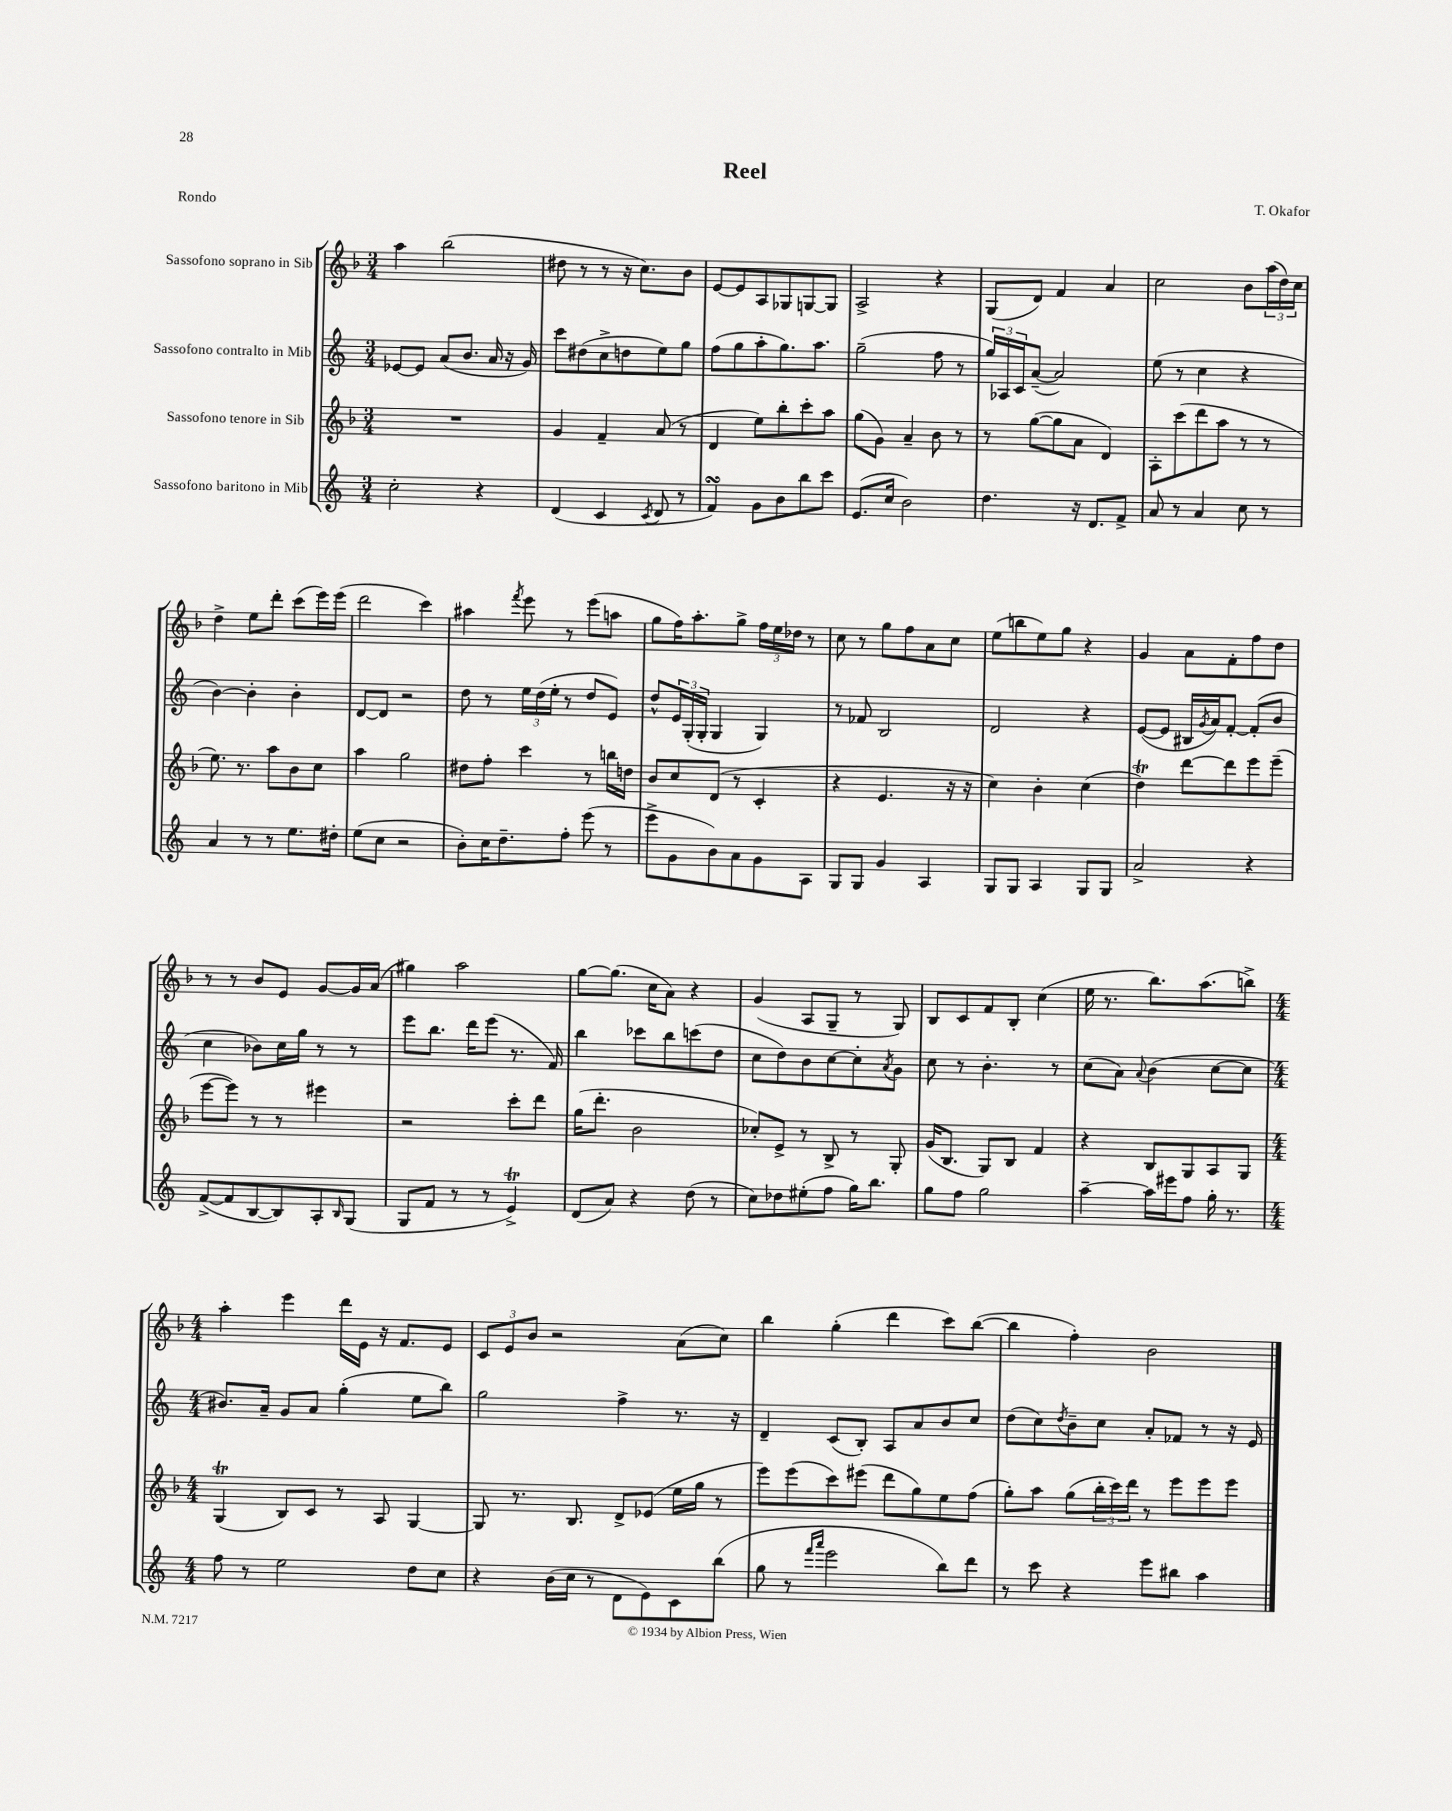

**kern	**kern	**kern	**kern
*staff4	*staff3	*staff2	*staff1
*clefG2	*clefG2	*clefG2	*clefG2
*k[]	*k[b-]	*k[]	*k[b-]
*M3/4	*M3/4	*M3/4	*M3/4
2cc'	2.r	[8e-	4aa
.	.	8e-]	.
.	.	(8a	(2bb-
.	.	8.b	.
4r	.	.	.
.	.	16a	.
.	.	16r	.
.	.	16g)	.
=	=	=	=
(4d	4g	8ccc	8dd#
.	.	(8dd#	8r
4c	4f~	8cc^	8r
.	.	8dd	16r
.	.	.	8.cc)
8qc	.	.	.
8d	(8a	8ee)	.
8r	8r	8gg	8b-
=	=	=	=
4f)	4d	(8ff	[8e
.	.	8gg	8e]
8g	8ee)	8aa'	8A
8b	8bb-'	8.gg)	8G-
8bb	8ccc'	.	[8G
.	.	8.aa	.
8ccc	8aa	.	8G]
=	=	=	=
(8.e	(8gg	(2gg~	2A^
.	8g)	.	.
16cc	.	.	.
2b)	4a~	.	.
.	8b-	8ff	4r
.	8r	8r	.
=	=	=	=
4.dd	8r	24gg)	(8G
.	.	24A-	.
.	.	24c	.
.	([8gg	([8a~	8d)
.	8gg]	2a])	4f
16r	8a	.	.
8.d	.	.	.
.	4d)	.	4a
8f^	.	.	.
=	=	=	=
8a	8A'	(8ee	2cc
8r	(8ccc	8r	.
4a	8ddd	4cc	.
.	8aa	.	.
8cc	8r	4r	8b-
8r	8r	.	(24aa
.	.	.	24dd)
.	.	.	24cc
=	=	=	=
4a	8.ee)	[4b)	4dd^
.	8.r	.	.
8r	.	4b']	8ee
8r	8aa	.	8ddd'
8.ee	8b-	4b'	(8ccc
.	8cc	.	16eee)
16dd#'	.	.	(16eee
=	=	=	=
(8ee	4aa	[8d	2ddd
8cc	.	8d]	.
2r	2gg	2r	.
.	.	.	4ccc)
=	=	=	=
8b')	8dd#	8dd	4aa#
16cc	8ff'	8r	.
8.dd~	.	.	.
.	.	.	8qfff
.	4ccc	24ee	8eee
.	.	(24dd	.
.	.	24ee'	.
8ff'	.	8r	8r
(8eee	8r	8dd	(8eee
8r	16bb	8e)	8aa
.	16dd	.	.
=	=	=	=
8eee^	8b-	8dd^^	8gg
8g	8cc	24e	16ff)
.	.	(24G'	.
.	.	.	8.aa'
.	.	24G'	.
8b)	(8d	4G	.
8a	8r	.	8gg^
8g	4c'	4G)	24ff
.	.	.	24ee
.	.	.	24dd-
8A	.	.	8r
=	=	=	=
8G	4r	8r	8cc
8G	.	8f-	8r
4g	4.e	2B	8gg
.	.	.	8ff
4A	.	.	8a
.	16r	.	8cc
.	16r	.	.
=	=	=	=
8G	4cc)	2d	(8ee
8G	.	.	8bb
4A	4b-'	.	8ee)
.	.	.	8gg
8G	(4cc	4r	4r
8G	.	.	.
=	=	=	=
2a^	4dd)	([8e	4g
.	.	8e]	.
.	[8ddd	16B#	8a
.	.	8qg	.
.	.	16a)	.
.	8ddd]	[8f'	8f'
4r	8eee	(8f']	8ff
.	(8eee~	8b	8dd
=	=	=	=
([8f^	[8eee	4cc	8r
8f]	8eee])	.	8r
[8B	8r	8b-)	8b-
8B])	8r	16cc	8e
.	.	16gg	.
8A'	4eee#	8r	[8g
16qqB	.	.	.
(8G	.	8r	16g]
.	.	.	(16a
=	=	=	=
8G	2r	8eee	4gg#)
8f	.	8.bb	.
8r	.	.	2aa
.	.	16ddd	.
8r	.	(8eee	.
4e^)	8ccc'	8.r	.
.	8ddd	.	.
.	.	16f)	.
=	=	=	=
(8d	(16gg	4bb	[8gg
.	8.ddd'	.	.
8a)	.	.	(8.gg]
4r	2b-	8ccc-	.
.	.	.	16cc
.	.	8bb	8a)
(8dd	.	(8ccc	4r
8r	.	8dd	.
=	=	=	=
8cc)	8cc-')	8cc	(4g
8dd-	8e^	8dd)	.
(8ee#'	8r	8b	8A
8ff	8B-^	[8cc	8G~
16gg)	8r	8cc']	8r
8.bb	.	.	.
.	.	8qa	.
.	8G'	8g	8G)
=	=	=	=
8gg	(16g	8cc	8B-
.	8.B-	.	.
8ff	.	8r	8c
2gg	8G)	4.b'	8f
.	8B-	.	8B-'
.	4f	.	(4cc
.	.	8r	.
=	=	=	=
[4aa~	4r	(8cc	16ee
.	.	.	8.r
.	.	8a)	.
.	.	8qqa	.
16aa]	8B-	(4b	8.bb-)
16eee#	.	.	.
8ff	8G	.	.
.	.	.	(8.aa
16gg'	8A	[8cc	.
8.r	.	.	.
.	8G	8cc]	8bb^)
=	=	=	=
*M4/4	*M4/4	*M4/4	*M4/4
8ff	(4G	8.b#)	4aa'
8r	.	.	.
.	.	16a~	.
2ee	8B-)	8g	4eee
.	8c	8a	.
.	8r	(4gg'	16ddd
.	.	.	16e
.	8A	.	16r
.	.	.	8.f
8dd	[4G	8ee	.
8cc	.	8bb)	8e
=	=	=	=
4r	8G]	2gg	12c
.	.	.	12e
.	8.r	.	.
.	.	.	12b-
(16b	.	.	2r
16cc	8.B-	.	.
8r	.	.	.
8d	8d^	4ff^	.
8e)	(8e-	.	.
8c	16ee	8.r	(8a
.	16gg	.	.
(8bb	8r	.	8cc)
.	.	16r	.
=	=	=	=
8gg	8eee)	4d~	4bb-
8r	(8eee	.	.
16qqfff	.	.	.
16qqaaa	.	.	.
2eee	8ccc)	(8c	(4gg'
.	(8eee#	8B')	.
.	8ddd	8A	4ddd
.	8gg)	8a	.
8bb)	8ee	8b	8ccc)
8ddd	(8ff	8cc	([8bb-
=	=	=	=
8r	8gg')	(8dd	4bb-]
8ccc	8aa	8cc)	.
.	.	8qdd	.
4r	(8gg	8b~	4ff')
.	24bb-'	8cc	.
.	24ccc)	.	.
.	24ddd	.	.
8eee	8r	8a'	2b-
8bb#	8eee	8f-	.
4aa	8eee	8r	.
.	8eee	16r	.
.	.	16e	.
==	==	==	==
*-	*-	*-	*-
